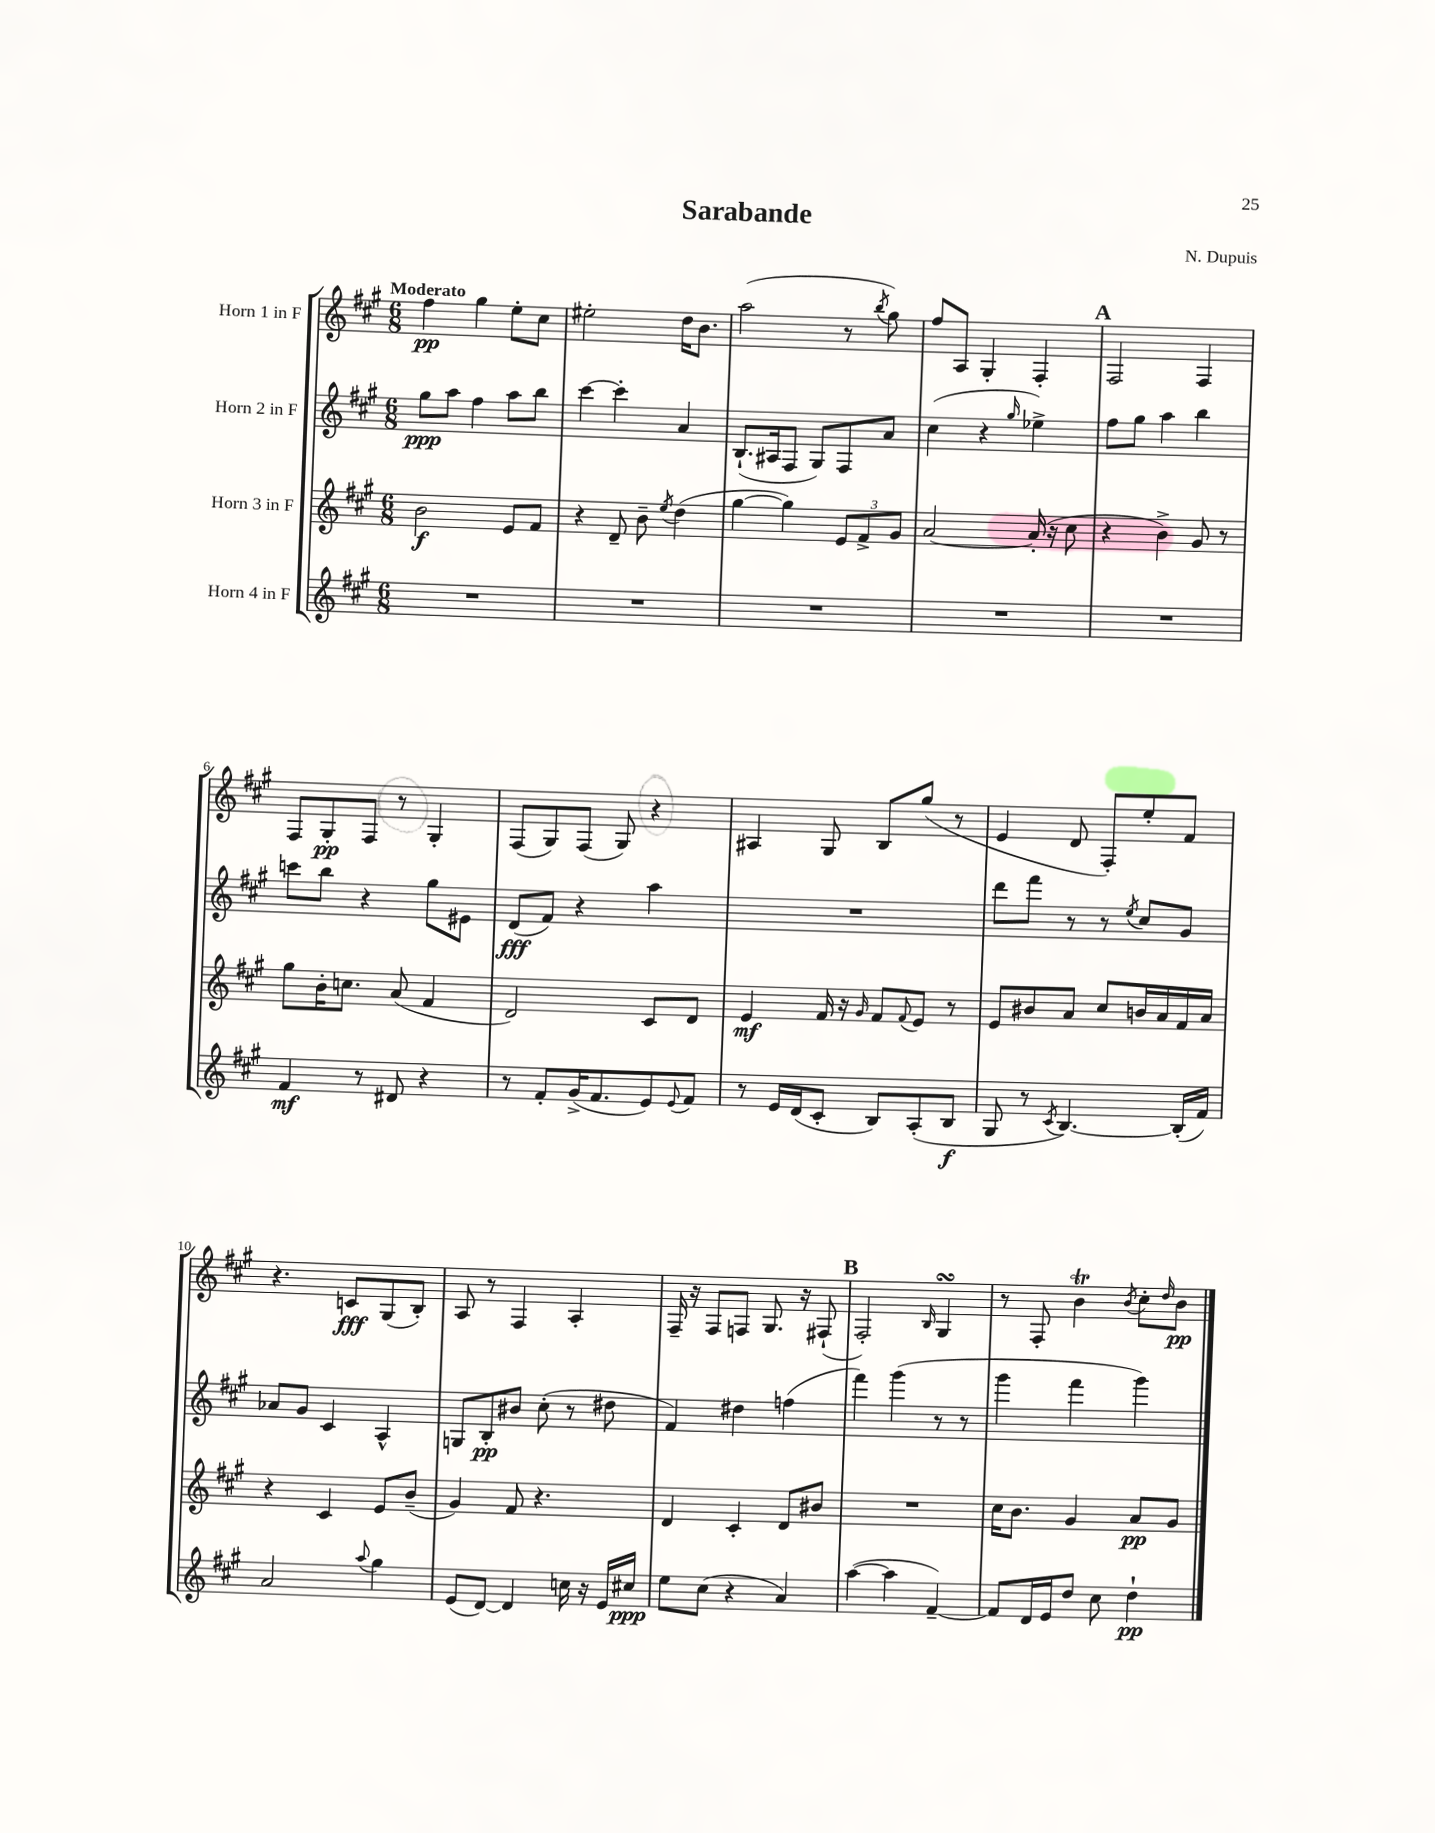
\header { title = "Sarabande" composer = "N. Dupuis" }
<<
\new StaffGroup <<
\new Staff = "s0" \with { instrumentName = "Horn 1 in F" } {
    \clef treble \key a \major \numericTimeSignature \time 6/8 \tempo "Moderato"
    fis''4\pp gis''4 e''8-. cis''8 |
    eis''2-. d''16 b'8. |
    a''2( r8 \acciaccatura { b''8 } gis''8) |
    fis''8 a8 gis4-. fis4-. |
    \mark \markup { \bold "A" } fis2 fis4 |
    fis8 gis8-.\pp fis8 r8 gis4-. |
    fis8( gis8) fis8( gis8) r4 |
    ais4 gis8 b8 gis''8( r8 |
    e'4 d'8 fis8-.) e''8-. fis'8 |
    r4. c'8\fff gis8( b8-.) |
    a8 r8 fis4 a4-. |
    fis16-- r16 fis8 f8 gis8. r16 fis8-!( |
    \mark \markup { \bold "B" } fis2-.) \grace { b16 } gis4\turn |
    r8 fis8-. b'4\trill \acciaccatura { b'8 } cis''8-. \grace { d''16 } b'8\pp \bar "|." |
}
\new Staff = "s1" \with { instrumentName = "Horn 2 in F" } {
    \clef treble \key a \major \numericTimeSignature \time 6/8
    gis''8\ppp a''8 fis''4 a''8 b''8 |
    cis'''4~ cis'''4-. a'4 |
    b8.-!( ais16 fis8 gis8) fis8 a'8 |
    cis''4( r4 \grace { gis''16 } ees''4->) |
    \mark \markup { \bold "A" } fis''8 gis''8 a''4 b''4 |
    c'''8 b''8 r4 gis''8 eis'8 |
    d'8\fff( fis'8) r4 a''4 |
    R2. |
    d'''8 fis'''8 r8 r8 \acciaccatura { e''8 } cis''8 gis'8 |
    aes'8 gis'8 cis'4 a4-^ |
    g8 b8-.\pp bis'8 cis''8-.( r8 dis''8 |
    fis'4) dis''4 f''4( |
    \mark \markup { \bold "B" } fis'''4) gis'''4( r8 r8 |
    gis'''4 fis'''4 gis'''4) \bar "|." |
}
\new Staff = "s2" \with { instrumentName = "Horn 3 in F" } {
    \clef treble \key a \major \numericTimeSignature \time 6/8
    b'2\f e'8 fis'8 |
    r4 d'8-- b'8-- \acciaccatura { e''8 } d''4( |
    gis''4~ gis''4) \tuplet 3/2 { e'8 fis'8-> gis'8 } |
    a'2~ a'16-.( r16 cis''8 |
    \mark \markup { \bold "A" } r4 b'4->) gis'8 r8 |
    gis''8 b'16-. c''8. a'8( fis'4 |
    d'2) cis'8 d'8 |
    e'4\mf fis'16 r16 \grace { gis'16 } fis'8 \appoggiatura { fis'8 } e'8 r8 |
    e'8 bis'8 a'8 cis''8 b'16 a'16 fis'16 a'16 |
    r4 cis'4 e'8 b'8--( |
    gis'4) fis'8 r4. |
    d'4 cis'4-. d'8 bis'8 |
    \mark \markup { \bold "B" } R2. |
    cis''16 b'8. gis'4 a'8\pp gis'8 \bar "|." |
}
\new Staff = "s3" \with { instrumentName = "Horn 4 in F" } {
    \clef treble \key a \major \numericTimeSignature \time 6/8
    R2. |
    R2. |
    R2. |
    R2. |
    \mark \markup { \bold "A" } R2. |
    fis'4\mf r8 dis'8 r4 |
    r8 fis'8-. gis'16->( fis'8. e'8) \appoggiatura { e'8 } fis'8 |
    r8 e'16 d'16( cis'8-. b8) a8-.( b8\f |
    gis8 r8 \acciaccatura { cis'8 } b4.~) b16-.( fis'16) |
    a'2 \appoggiatura { a''8 } gis''4 |
    e'8( d'8~) d'4 c''16 r16 e'16 cis''16\ppp |
    e''8 cis''8( r4 a'4) |
    \mark \markup { \bold "B" } a''4~( a''4 fis'4~--) |
    fis'8 d'16 e'16 d''8 cis''8 d''4-!\pp \bar "|." |
}
>>
>>
